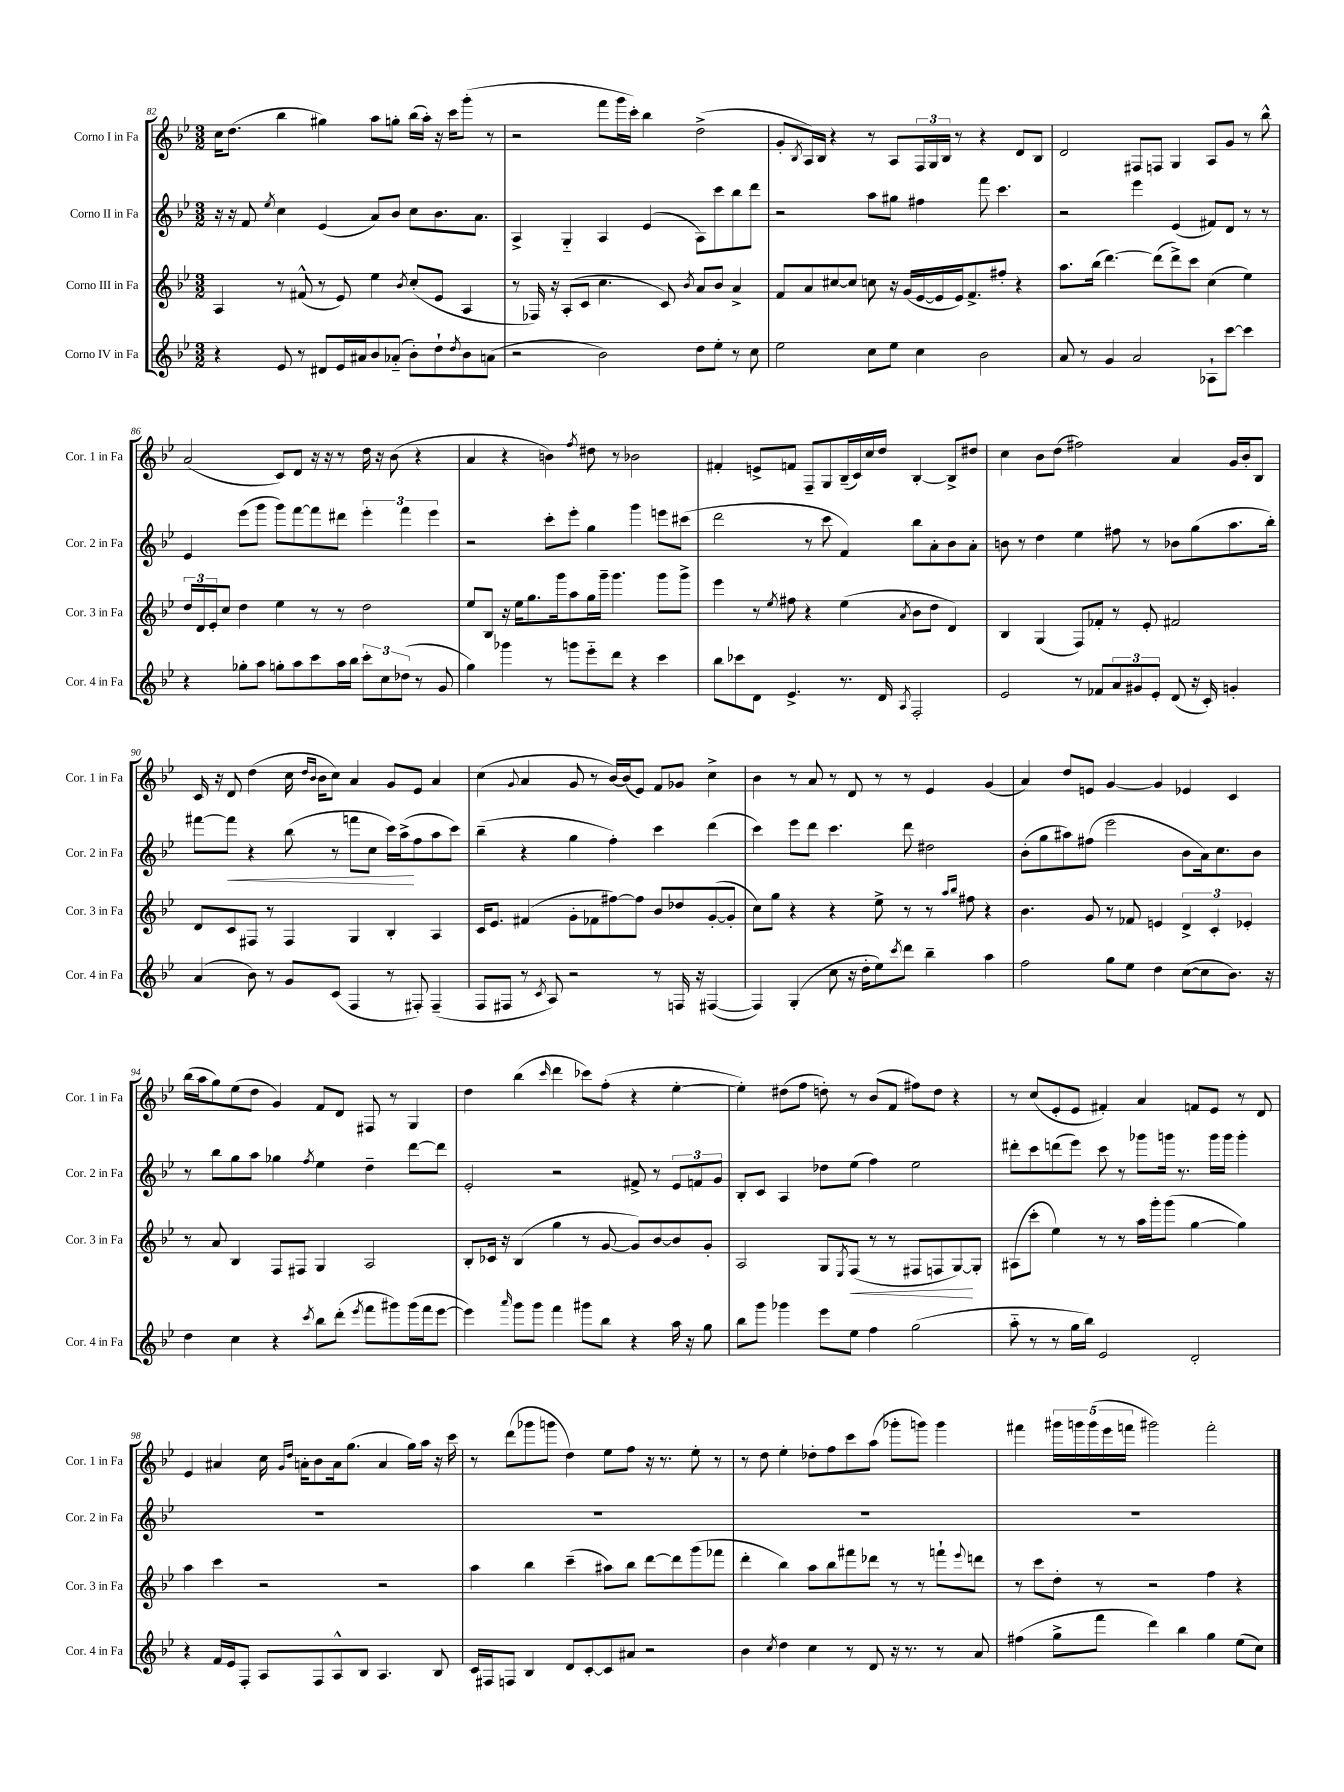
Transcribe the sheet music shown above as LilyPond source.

<<
\new StaffGroup <<
\new Staff = "s0" \with { instrumentName = "Corno I in Fa" shortInstrumentName = "Cor. 1 in Fa" } {
    \clef treble \key bes \major \numericTimeSignature \time 3/2
    c''16 d''8.( bes''4 gis''4) a''8 g''8-. bes''16( a''16-.) r16 c'''16 g'''8-.( r8 |
    r2 f'''8 g'''16 c'''16-.) bes''4 d''2->( |
    g'8-. \acciaccatura { bes8 } a16) bes16 r4 r8 a8 \tuplet 3/2 { f16 g16 bes16 } r8 r4 d'8 bes8 |
    d'2 fis8 f8 g4 a8 g'8 r8 bes''8-^ |
    a'2( c'8) d'8 r16 r16 r8 d''16 r16 bes'8( r4 |
    a'4 r4 b'4) \acciaccatura { f''8 } dis''8 r8 bes'2 |
    fis'4-. e'8-> f'8 f8-- g8 bes16--( c'16) c''16 d''16 bes4~-. bes8-> dis''8 |
    c''4 bes'8 d''8( fis''2) a'4 g'16 bes'16-. bes8 |
    c'16 r16 d'8 d''4( c''16 \grace { d''16 bes'16 } bes'16 c''8) a'4 g'8 ees'8 a'4 |
    c''4( \appoggiatura { g'8 } a'4 g'8 r8 bes'16~) bes'16( ees'8) f'8 ges'8 c''4-> |
    bes'4 r8 a'8 r8 d'8 r8 r8 ees'4 g'4( |
    a'4) d''8 e'8 g'4~ g'4 ees'4 c'4 |
    bes''16( a''16 g''8) ees''8( d''8 g'4) f'8 d'8 fis8 r8 g4 |
    d''4 bes''4( \grace { c'''16 } d'''4 ces'''8) f''8-.( r4 ees''4~-. |
    ees''4-.) dis''8( f''8 d''8-.) r8 bes'8( f'8 fis''8) d''8 r4 |
    r8 c''8( ees'8-. ees'8 fis'4-.) a'4 f'8 ees'8 r8 d'8 |
    ees'4 ais'4 c''16 \grace { g'16 d''16 } a'16-. bes'8 a'16 g''8.( a'4 g''16) a''16 r16 c'''16 |
    r8 d'''8( ges'''8 g'''8 d''4) ees''8 f''8 r16 r8. ees''8-. r8 |
    r8 d''8 ees''4-. des''8-. f''8 c'''8 a''8( ges'''8-. g'''8) g'''4 |
    fis'''4 \tuplet 5/4 { gis'''16 g'''16 g'''16( ees'''16 f'''16 } gis'''2) f'''2-. \bar "|." |
}
\new Staff = "s1" \with { instrumentName = "Corno II in Fa" shortInstrumentName = "Cor. 2 in Fa" } {
    \clef treble \key bes \major \numericTimeSignature \time 3/2
    r16 r16 f'8 \acciaccatura { ees''8 } c''4 ees'4( a'8) bes'8 c''8 bes'8. a'8. |
    a4-> g4-_ a4 ees'4( a8) c'''8 bes''8 d'''8 |
    r2 a''8 gis''8 fis''4 f'''8 c'''4. |
    r2 ees'''4 ees'4( fis'8) d'8 r8 r8 |
    ees'4 ees'''8( g'''8 g'''8) f'''8~ f'''8 dis'''8 \tuplet 3/2 { ees'''4-. f'''4 ees'''4 } |
    r2 c'''8-. ees'''8-. g''4 g'''4 e'''8 cis'''8( |
    d'''2 r8 c'''8 f'4) bes''8 a'8-. bes'8 a'8-. |
    b'8 r8 d''4 ees''4 fis''8 r8 bes'8 g''8( a''8. bes''16-.) |
    fis'''8~ fis'''8\< r4 bes''8( r8 f'''8 c''8 c'''16) a''16->\!( f''8 a''8 c'''8) |
    bes''4--( r4 g''4 f''4-.) c'''4 d'''4( |
    c'''4) ees'''8 d'''8 c'''4. d'''8 dis''2 |
    bes'8-.( g''8 ais''8) fis''8( ees'''2 bes'8 a'16) c''8. bes'8 |
    r8 bes''8 g''8 a''8 ges''4 \acciaccatura { f''8 } ees''4 d''4-- d'''8~ d'''8 |
    ees'2-. r2 fis'8-> r8 \tuplet 3/2 { ees'8 f'8 g'8 } |
    bes8-. c'8 a4 des''8 ees''8( f''4) ees''2 |
    dis'''8-. c'''8 d'''8( ees'''8) c'''8 r8 ges'''8 g'''16 r8. g'''16 g'''16 g'''4-. |
    R1. |
    R1. |
    R1. |
    R1. \bar "|." |
}
\new Staff = "s2" \with { instrumentName = "Corno III in Fa" shortInstrumentName = "Cor. 3 in Fa" } {
    \clef treble \key bes \major \numericTimeSignature \time 3/2
    a4 r8 fis'8-^( r8 ees'8) ees''4 \acciaccatura { bes'8 } c''8-.( ees'8 a4 |
    r8 fes16) r16 a8-.( c'8 c''4. c'8) \acciaccatura { bes'8 } a'8 bes'8 a'4-> |
    f'8 a'8 cis''8~ cis''8 c''8 r16 g'16( ees'16~ ees'16 ees'16) f'8.-> fis''8-. r4 |
    a''8. bes''16( d'''4.~) d'''8( d'''8->) c'''8 c''4( ees''4) |
    \tuplet 3/2 { d''16 d'16 ees'16-. } c''8 d''4 ees''4 r8 r8 d''2 |
    ees''8 bes8 r16 ees''16 g''8. g'''16 a''8 g''16 g'''16-- g'''4. g'''8 g'''8-> |
    ees'''4 r8 \acciaccatura { ees''8 } fis''8 r4 ees''4( \acciaccatura { a'8 } bes'8 d''8 d'4) |
    bes4 g4( f8) fes'8-. r8 ees'8-. fis'2 |
    d'8 c'8 fis8 r8 fis4 g4 bes4-. a4 |
    c'16 ees'8. fis'4( g'8-. fes'8 fis''8~) fis''8 bes'8 des''8 g'8~-.( g'8-. |
    c''8) g''8 r4 r4 ees''8-> r8 r8 \grace { a''16 bes''16 } fis''8 r4 |
    bes'4. g'8 r8 fes'8 e'4 \tuplet 3/2 { d'4-> c'4-. ees'4-. } |
    r8 a'8 bes4 f8 fis8 g4 a2 |
    bes8-. ces'16 r16 bes4( g''4 r8 g'8~ g'8) bes'8~ bes'8 g'8-. |
    a2 g8 \acciaccatura { ees8 } f8\<( r8 r8 fis8 f8 g8~\!) g8-. |
    ais8( c'''8-. ees''4) r8 r8 a''16 g'''16-. g'''8( g''4~ g''4) |
    a''4 c'''4 r2 r2 |
    a''4 bes''4 c'''4--( ais''8) bes''8 d'''8~ d'''8 g'''8( fes'''8 |
    d'''4-. bes''4) a''8 bes''8 fis'''8 des'''8 r8 r8 f'''8-! \appoggiatura { ees'''8 } d'''8 |
    r8 c'''8 d''8-. r8 r2 f''4 r4 \bar "|." |
}
\new Staff = "s3" \with { instrumentName = "Corno IV in Fa" shortInstrumentName = "Cor. 4 in Fa" } {
    \clef treble \key bes \major \numericTimeSignature \time 3/2
    r4 ees'8 r8 dis'8 ees'16 ais'16 bes'8 aes'8-_( bes'8-.) d''8-! \acciaccatura { d''8 } bes'8 a'8( |
    r2 bes'2) d''8 ees''8-. r8 c''8 |
    ees''2 c''8 ees''8 c''4 bes'2 |
    a'8 r8 g'4 a'2 aes8-! c'''8~ c'''4 |
    r4 ges''8-. a''8 g''8-. a''8 c'''8 a''16 bes''16 \tuplet 3/2 { c'''8-. c''8 des''8( } r8 g'8 |
    g''4) ges'''4 r8 g'''8 ees'''8-_ d'''8 r4 c'''4 |
    bes''8 ces'''8 d'8 ees'4.-> r8. d'16 \acciaccatura { a8 } f2-. |
    ees'2 r8 fes'8 \tuplet 3/2 { a'8 gis'8 ees'8-. } d'8( r16 c'16-.) g'4-. |
    a'4( bes'8) r8 g'8 c'8( f4 r8 fis8-.) fis4--( |
    f8 fis8 r8 \acciaccatura { c'8 } a8) r2 r8 f16 r16 fis4~( |
    fis4) g4-.( c''8 r16 d''16-. ees''8) \acciaccatura { c'''8 } d'''8 bes''4-- a''4 |
    f''2 g''8 ees''8 d''4 c''8~( c''8 bes'8.) r16 |
    d''4 c''4 r4 \acciaccatura { c'''8 } bes''8 d'''8-.( \acciaccatura { ees'''8 } f'''8 gis'''8) gis'''16( f'''16 ees'''8~ |
    ees'''4) \grace { a'''16 } g'''8 g'''8 f'''4 gis'''8 bes''8 r4 a''16 r16 g''8 |
    bes''8 g'''8 ges'''4 ees'''8 ees''8 f''4 g''2( |
    a''8-_ r8 r8 g''16 bes''16) ees'2 d'2-. |
    r4 f'16 ees'16 f8-. a8 f8 a8-^ bes8 a4. bes8 |
    c'16 fis16 f8 bes4 d'8 c'8~-. c'8 ais'8 r2 |
    bes'4 \acciaccatura { c''8 } d''4 c''4 r8 d'8 r16 r8. r8 a'8 |
    fis''4( g''8-> f'''8 d'''4) bes''4 g''4 ees''8( c''8) \bar "|." |
}
>>
>>
\layout { \context { \Score currentBarNumber = #82 } }
